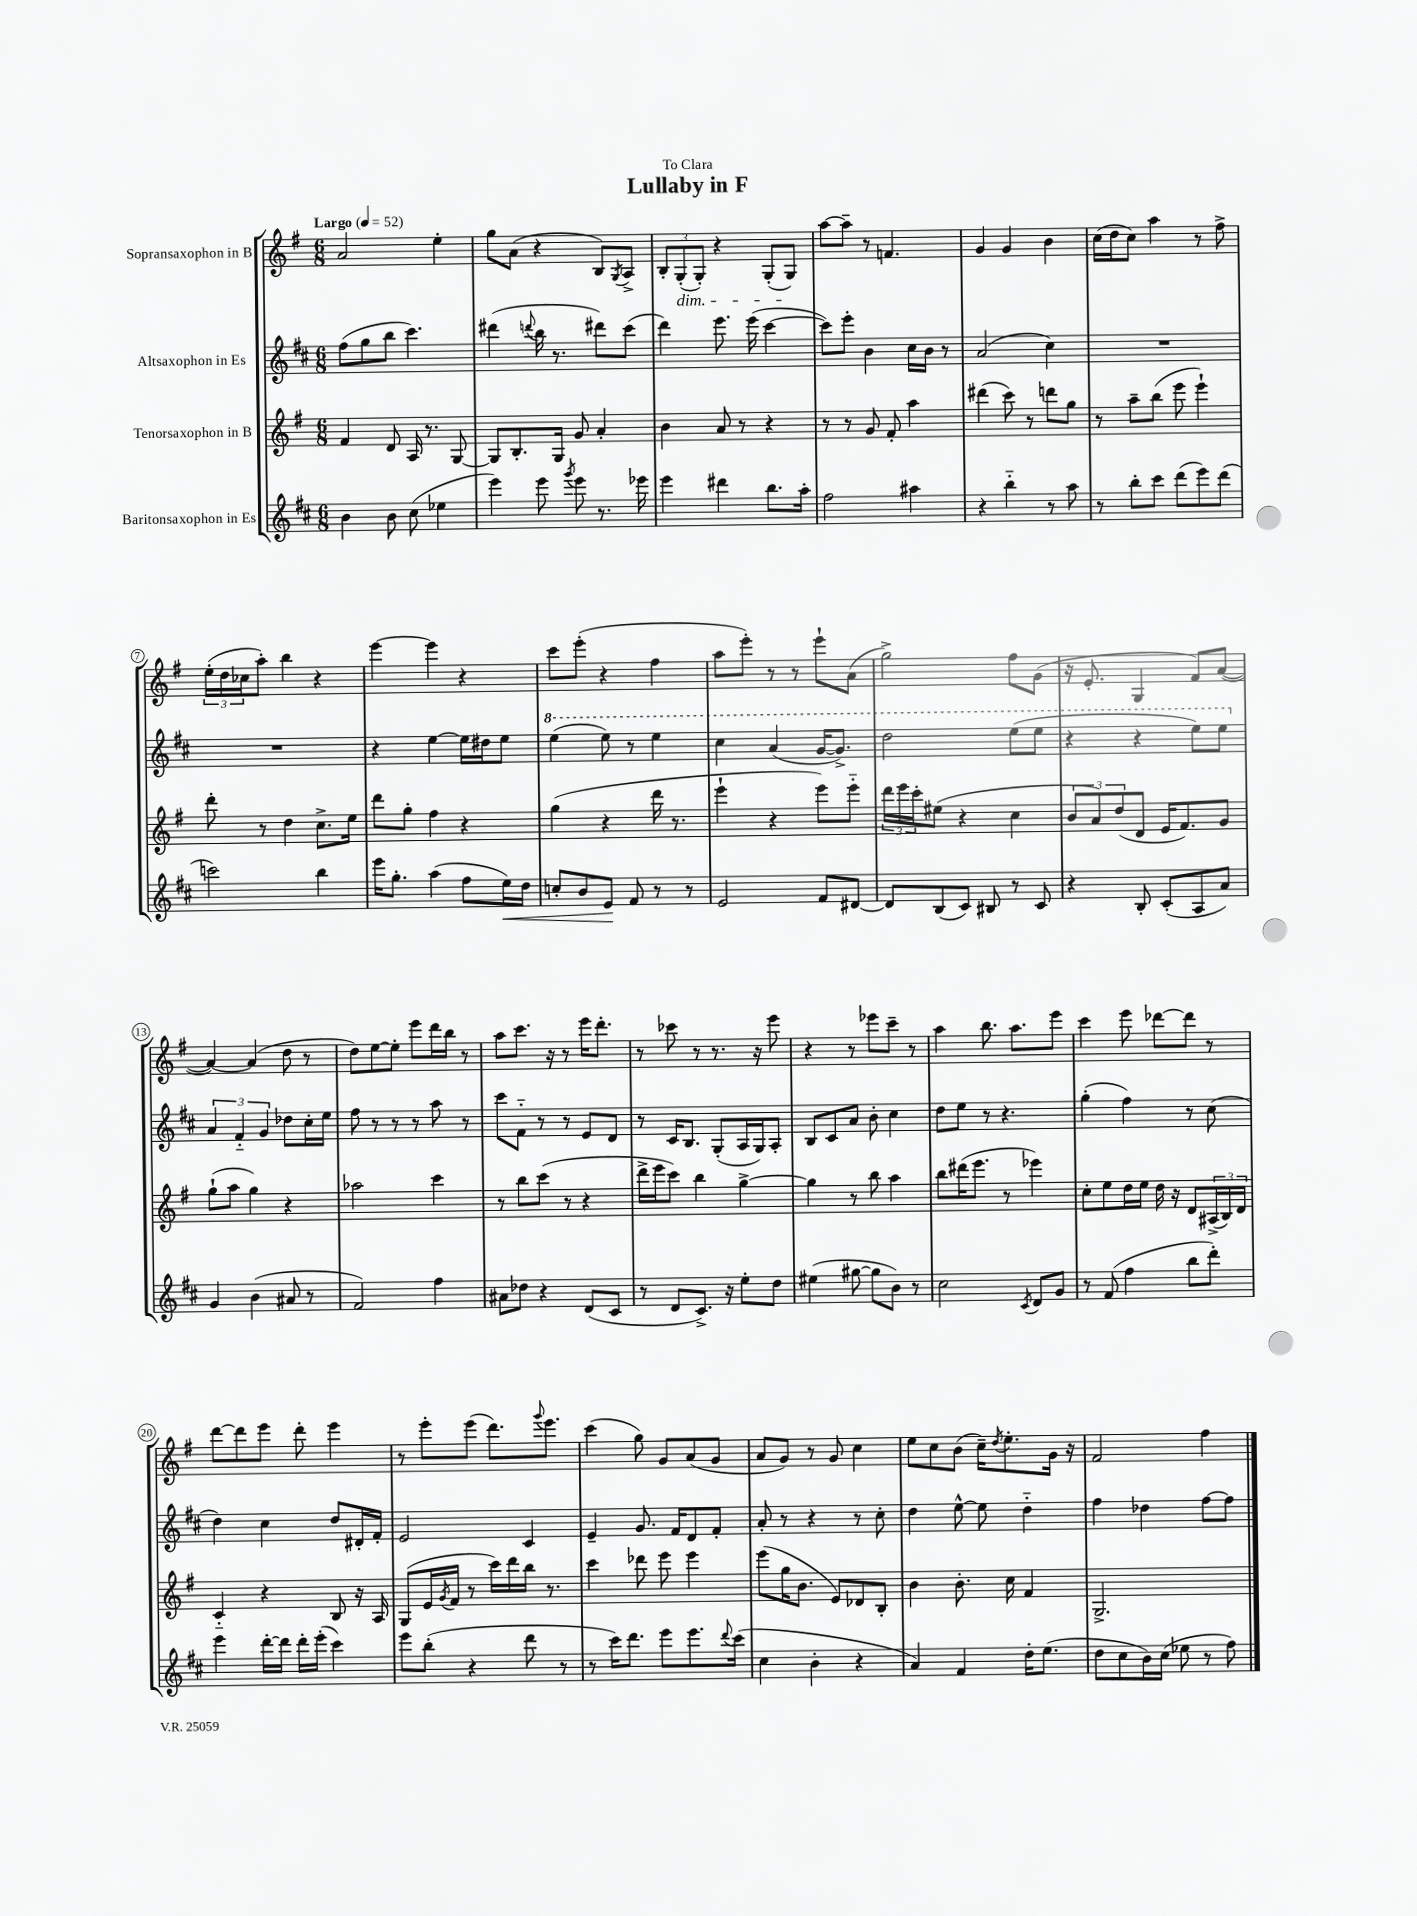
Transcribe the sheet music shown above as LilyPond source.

\header { title = "Lullaby in F" dedication = "To Clara" }
<<
\new StaffGroup <<
\new Staff = "s0" \with { instrumentName = "Sopransaxophon in B" } {
    \clef treble \key g \major \numericTimeSignature \time 6/8 \tempo "Largo" 4 = 52
    a'2 e''4-. |
    g''8 a'8( r4 b8) \acciaccatura { g8 } a8-> |
    \tuplet 3/2 { b8-. g8-.\dim( g8-.) } r4 g8-.( g8\!) |
    a''8~ a''8-- r8 f'4. |
    g'4 g'4 b'4 |
    c''16( d''16 c''8) a''4 r8 fis''8-> |
    \tuplet 3/2 { e''16-.( d''16 ces''16 } a''8-.) b''4 r4 |
    e'''4~ e'''4 r4 |
    c'''8 e'''8-.( r4 fis''4 |
    a''8 e'''8-.) r8 r8 e'''8-! a'8( |
    g''2->) fis''8 g'8( |
    r16 e'8.-. g4 fis'8) a'8~( |
    a'4~) a'4( d''8 r8 |
    d''8) e''8~ e''8-. e'''8 d'''16 b''16 r8 |
    a''8 c'''8. r16 r8 e'''16 d'''8.-. |
    r8 ces'''8 r8 r8. r16 e'''8 |
    r4 r8 ees'''8 c'''8-- r8 |
    a''4 b''8. a''8. e'''8 |
    c'''4 e'''8 des'''8~ des'''8 r8 |
    d'''8~ d'''8 e'''8 d'''8-. e'''4 |
    r8 e'''8-. e'''8( d'''8.) \appoggiatura { g'''8 } e'''8. |
    c'''4( g''8) g'8 a'8( g'8 |
    a'8 g'8) r8 g'8 c''4 |
    e''8 c''8 b'8( c''16--) \acciaccatura { d''8 } e''8.-. g'16 r16 |
    fis'2 fis''4 \bar "|." |
}
\new Staff = "s1" \with { instrumentName = "Altsaxophon in Es" } {
    \clef treble \key d \major \numericTimeSignature \time 6/8
    fis''8( g''8 b''8 cis'''4.) |
    dis'''4( \appoggiatura { d'''8 } b''16 r8. dis'''8) cis'''8( |
    d'''4) e'''8. e'''16( cis'''4~ |
    cis'''8) e'''8-. b'4 cis''16 b'16 r8 |
    a'2( cis''4) |
    R2. |
    R2. |
    r4 e''4~ e''16 dis''16 e''8 |
    \ottava #1 e'''4( e'''8) r8 e'''4 |
    cis'''4 a''4( g''16~ g''8.->) |
    d'''2 e'''8( e'''8 |
    r4 r4 e'''8) e'''8 \ottava #0 |
    \tuplet 3/2 { a'4 fis'4-_ g'4 } des''8 cis''16-. e''16 |
    fis''8 r8 r8 r8 a''8 r8 |
    cis'''8 fis'8-_ r8 r8 e'8 d'8 |
    r8 cis'16 b8. g8-.( a16 g16) a8-. |
    b8 cis'8 a'8 b'8-. cis''4 |
    d''8 e''8 r8 r4. |
    g''4-.( fis''4) r8 cis''8( |
    d''4) cis''4 d''8 dis'16-. fis'16-. |
    e'2 cis'4 |
    e'4-- g'8. fis'16 d'8 fis'8-. |
    a'8-. r8 r4 r8 cis''8-. |
    d''4 e''8~-^ e''8 d''4-_ |
    fis''4 des''4 fis''8~ fis''8 \bar "|." |
}
\new Staff = "s2" \with { instrumentName = "Tenorsaxophon in B" } {
    \clef treble \key g \major \numericTimeSignature \time 6/8
    fis'4 d'8 a16 r8. g8~ |
    g8 b8.-. g16 g'8 a'4-. |
    b'4 a'8 r8 r4 |
    r8 r8 g'8 fis'8-. a''4 |
    dis'''4( c'''8) r8 d'''8 g''8 |
    r8 a''8-- b''8( e'''8 e'''4-!) |
    d'''8-. r8 d''4 c''8.-> e''16 |
    d'''8 g''8-. fis''4 r4 |
    g''4( r4 d'''16 r8. |
    e'''4-! r4 e'''8) e'''8-_ |
    \tuplet 3/2 { d'''16 e'''16 c'''16-. } eis''8( r4 c''4 |
    \tuplet 3/2 { b'8 a'8) d''8( } d'8 e'16 fis'8.) g'8 |
    g''8-!( a''8 g''4) r4 |
    aes''2 c'''4 |
    r8 b''8 c'''8( r8 r4 |
    d'''16-> e'''16 c'''8) b''4 g''4~-> |
    g''4 r8 b''8 a''4 |
    b''8 dis'''16( e'''8. r8 ees'''4) |
    c''8-. e''8 d''16 e''16 d''16 r16 d'8 \tuplet 3/2 { ais16->( b16) d'16 } |
    c'4-_ r4 b8 r16 a16 |
    g8( e'16 \acciaccatura { g'8 } fis'16 r8 c'''16) d'''16 b''16 r8. |
    c'''4 des'''8 e'''8 e'''4 |
    e'''8( g''16 b'8. e'8) des'8 b8-. |
    b'4 b'8.-. c''16 fis'4 |
    g2.-> \bar "|." |
}
\new Staff = "s3" \with { instrumentName = "Baritonsaxophon in Es" } {
    \clef treble \key d \major \numericTimeSignature \time 6/8
    b'4 b'8 cis''8( ees''4 |
    e'''4) e'''8 \acciaccatura { g'''8 } e'''8 r8. ees'''16 |
    e'''4 dis'''4 b''8. a''16-. |
    fis''2 ais''4 |
    r4 b''4-_ r8 a''8 |
    r8 b''8-. cis'''8 d'''8( e'''8) d'''8( |
    c'''2) b''4 |
    e'''16 g''8.-. a''4( fis''8 e''16\<) d''16 |
    c''8-. b'8 e'8\! fis'8 r8 r8 |
    e'2 fis'8 dis'8~ |
    dis'8 b8( cis'8) bis8 r8 cis'8 |
    r4 b8-. cis'8-.( a8 a'8) |
    g'4 b'4( ais'8 r8 |
    fis'2) fis''4 |
    ais'8 des''8 r4 d'8( cis'8 |
    r8 d'8 cis'8.->) r16 e''8-. d''8 |
    eis''4( gis''8~ gis''8 b'8) r8 |
    cis''2 \acciaccatura { cis'8 } d'8 g'8 |
    r8 fis'8( fis''4 b''8 d'''8-.) |
    e'''4 d'''16~-. d'''16 d'''16-. e'''16-.( cis'''4) |
    e'''8 b''8-.( r4 d'''8 r8 |
    r8 cis'''16) d'''8. e'''8 e'''8. \appoggiatura { d'''8 } cis'''16( |
    cis''4 b'4-. r4 |
    a'4) fis'4 d''16-. e''8.( |
    d''8 cis''8 b'16) cis''16( ees''8 r8 fis''8) \bar "|." |
}
>>
>>
\layout { \context { \Score \override BarNumber.stencil = #(make-stencil-circler 0.1 0.3 ly:text-interface::print) } }
